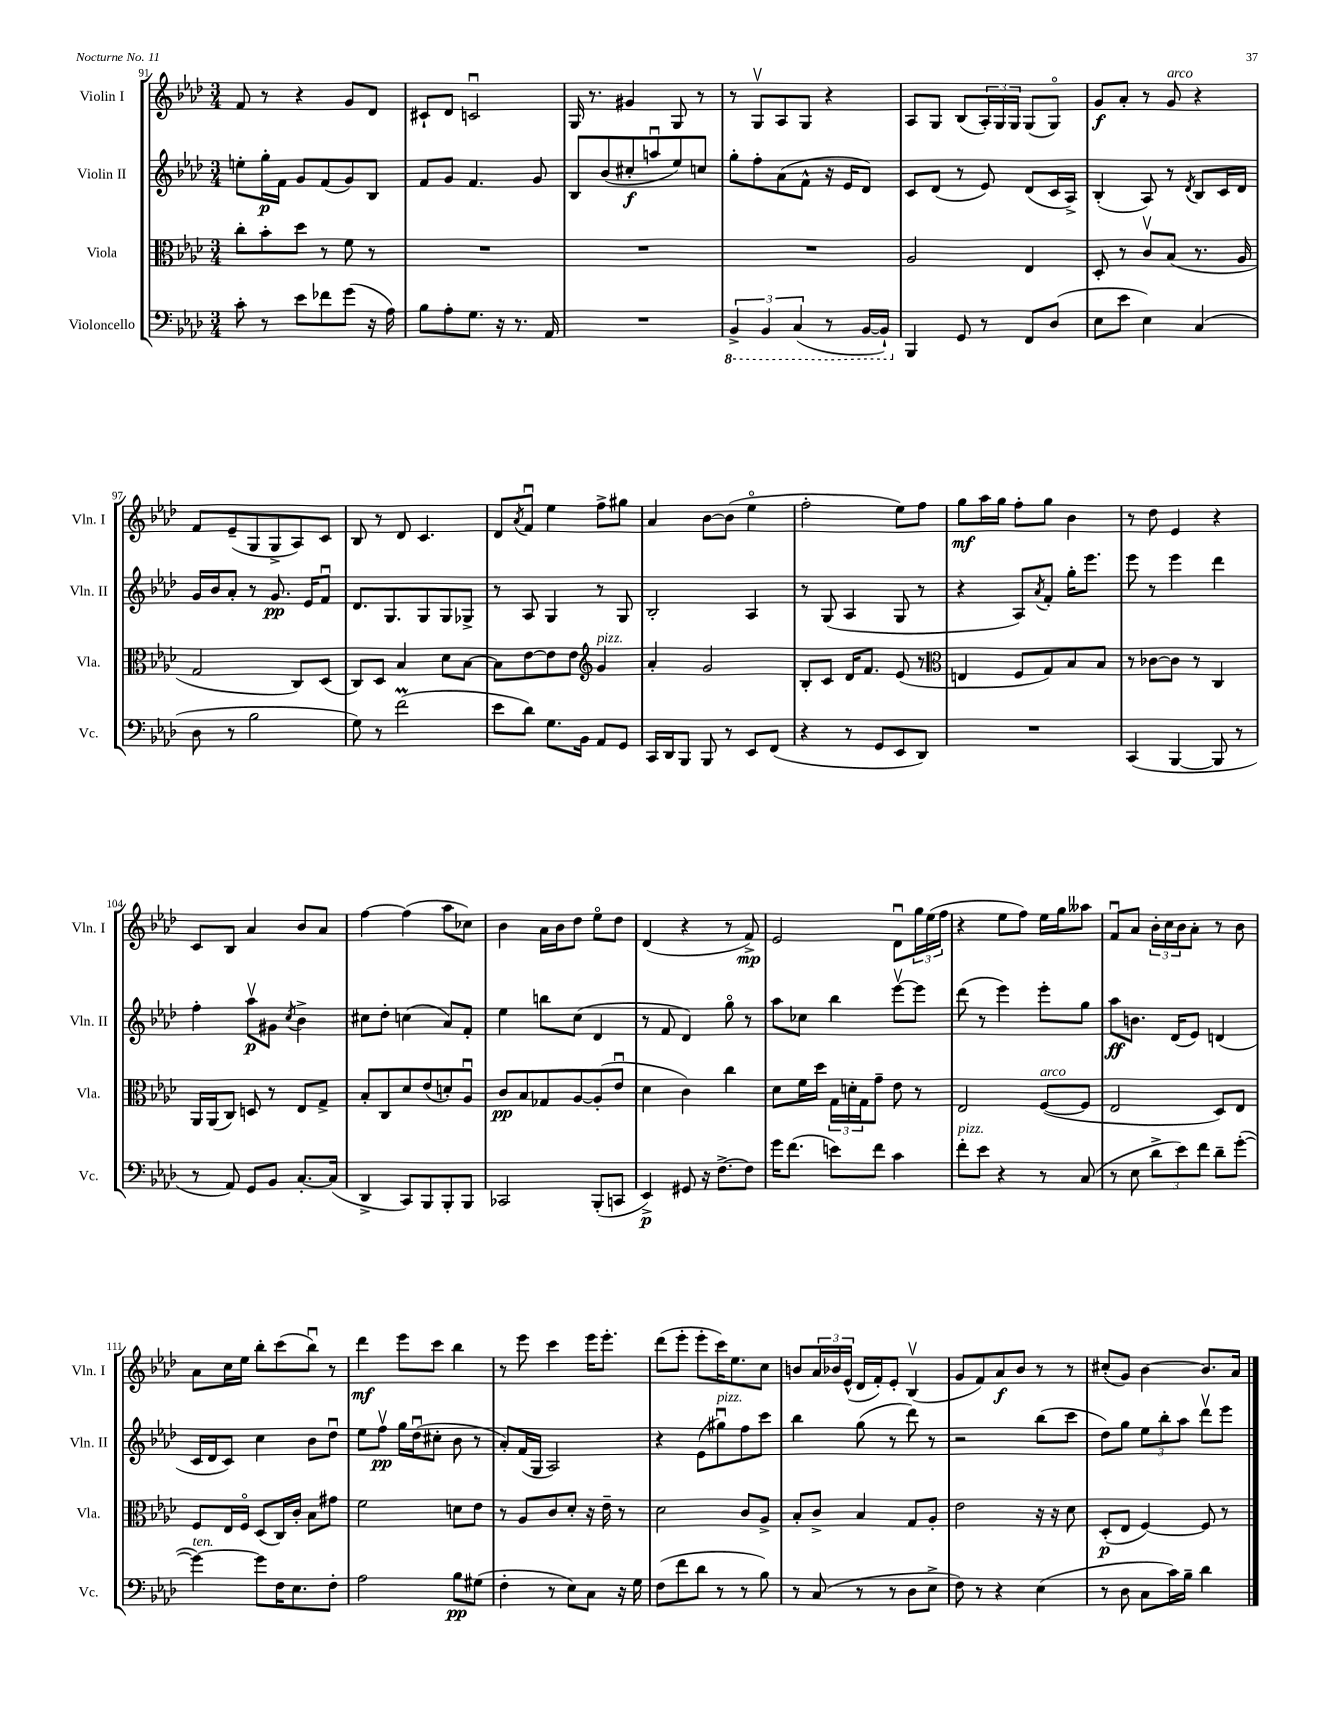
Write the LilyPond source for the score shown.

<<
\new StaffGroup <<
\new Staff = "s0" \with { instrumentName = "Violin I" shortInstrumentName = "Vln. I" } {
    \clef treble \key aes \major \numericTimeSignature \time 3/4
    f'8 r8 r4 g'8 des'8 |
    cis'8-! des'8 c'2\downbow |
    g16 r8. gis'4 g8 r8 |
    r8 g8\upbow aes8 g8 r4 |
    aes8 g8 bes8( \tuplet 3/2 { aes16-.) g16 g16 } g8( g8\flageolet) |
    g'8\f aes'8-. r8 g'8^\markup { \italic "arco" } r4 |
    f'8 ees'8--( g8 g8-> aes8) c'8 |
    bes8 r8 des'8 c'4. |
    des'8 \acciaccatura { aes'8 } f'8\downbow ees''4 f''8-> gis''8 |
    aes'4 bes'8~ bes'8( ees''4\flageolet |
    f''2-. ees''8) f''8 |
    g''8\mf aes''16 g''16 f''8-. g''8 bes'4 |
    r8 des''8 ees'4 r4 |
    c'8 bes8 aes'4 bes'8 aes'8 |
    f''4~ f''4( aes''8 ces''8) |
    bes'4 aes'16 bes'16 des''8 ees''8\flageolet des''8 |
    des'4( r4 r8 f'8->\mp) |
    ees'2 des'8\downbow \tuplet 3/2 { g''16 ees''16( f''16 } |
    r4 ees''8 f''8) ees''16 g''16 aeses''8 |
    f'8\downbow aes'8 \tuplet 3/2 { bes'16-. c''16 bes'16 } aes'8-. r8 bes'8 |
    aes'8 c''16 ees''16 bes''8-. c'''8( bes''8\downbow) r8 |
    des'''4\mf ees'''8 c'''8 bes''4 |
    r8 ees'''8 c'''4 ees'''16 ees'''8.-. |
    des'''8( ees'''8-. ees'''8-. c'''16) ees''8. c''8 |
    b'8 \tuplet 3/2 { aes'16 bes'16 ees'16-^( } des'16 f'16-.) ees'8-. bes4\upbow( |
    g'8 f'8) aes'8\f bes'8 r8 r8 |
    cis''8-.( g'8) bes'4~ bes'8. aes'16 \bar "|." |
}
\new Staff = "s1" \with { instrumentName = "Violin II" shortInstrumentName = "Vln. II" } {
    \clef treble \key aes \major \numericTimeSignature \time 3/4
    e''8-. g''16-.\p f'16 g'8 f'8( g'8) bes8 |
    f'8 g'8 f'4. g'8 |
    bes8 bes'8( cis''8-.\f a''8\downbow ees''8) c''8 |
    g''8-. f''8-. aes'8( f'8-^ r16 ees'16 des'8) |
    c'8 des'8( r8 ees'8) des'8( c'16 aes16->) |
    bes4-.( aes8) r8 \acciaccatura { des'8 } bes8 c'16 des'16 |
    g'16 bes'16 aes'8-. r8 g'8.\pp ees'16 f'8\downbow |
    des'8. g8. g8 g8 ges8-> |
    r8 aes8 g4 r8 g8 |
    bes2-. aes4 |
    r8 g8( aes4 g8 r8 |
    r4 aes8) \acciaccatura { aes'8 } f'8-. g''16-. ees'''8. |
    ees'''8 r8 ees'''4 des'''4 |
    f''4-. aes''8\upbow\p gis'8 \acciaccatura { c''8 } bes'4-> |
    cis''8 des''8-. c''4( aes'8) f'8-. |
    ees''4 b''8 c''8( des'4 |
    r8 f'8 des'4) g''8\flageolet r8 |
    aes''8 ces''8 bes''4 ees'''8~\upbow ees'''8 |
    des'''8( r8 ees'''4) ees'''8-. g''8 |
    aes''8\ff b'8. des'16( ees'8) d'4( |
    c'16 des'16 c'8) c''4 bes'8 des''8\downbow |
    ees''8 f''8\upbow\pp g''16 des''16\downbow( cis''8-. bes'8 r8 |
    aes'8-.) f'16( g16 aes2) |
    r4 ees'8( gis''8\downbow^\markup { \italic "pizz." }) f''8 c'''8 |
    bes''4 g''8( r8 des'''8) r8 |
    r2 bes''8( c'''8 |
    des''8) g''8 \tuplet 3/2 { ees''8 bes''8-. aes''8 } des'''8\upbow ees'''8 \bar "|." |
}
\new Staff = "s2" \with { instrumentName = "Viola" shortInstrumentName = "Vla." } {
    \clef alto \key aes \major \numericTimeSignature \time 3/4
    c''8-. bes'8-. des''8 r8 f'8 r8 |
    R2. |
    R2. |
    R2. |
    aes2 ees4 |
    des8-. r8 c'8\upbow bes8( r8. aes16 |
    g2 c8) des8( |
    c8) des8 bes4 des'8 bes8~ |
    bes8 ees'8~ ees'8 ees'8 \clef treble g'4^\markup { \italic "pizz." } |
    aes'4-. g'2 |
    bes8-. c'8 des'16 f'8. ees'8( r8 |
    \clef alto e4 f8 g8) bes8 bes8 |
    r8 ces'8~ ces'8 r8 c4 |
    aes,16 aes,16( c8) d8 r8 ees8 g8-> |
    bes8-. c8 des'8 ees'8( d'8-.) aes8\downbow |
    c'8\pp bes8 ges8 aes8~ aes8-.( ees'8\downbow |
    des'4 c'4) c''4 |
    des'8 f'16 des''16 \tuplet 3/2 { g16 d'16-. g16 } g'8-- ees'8 r8 |
    ees2 f8~^\markup { \italic "arco" }( f8 |
    ees2 des8) ees8 |
    f8 ees16 f16\flageolet des8( c16) c'16-. bes8 gis'8 |
    f'2 d'8 ees'8 |
    r8 aes8 c'8 des'8-. r16 ees'16-- r8 |
    des'2 c'8 aes8-> |
    bes8-. c'8-> bes4 g8 aes8-. |
    ees'2 r16 r16 des'8 |
    des8-.\p( ees8 f4~) f8 r8 \bar "|." |
}
\new Staff = "s3" \with { instrumentName = "Violoncello" shortInstrumentName = "Vc." } {
    \clef bass \key aes \major \numericTimeSignature \time 3/4
    c'8-. r8 ees'8 fes'8 g'8( r16 aes16) |
    bes8 aes8-. g8. r16 r8. aes,16 |
    R2. |
    \tuplet 3/2 { \ottava #-1 bes,,4-> bes,,4 c,4( } r8 bes,,16~ bes,,16-!) \ottava #0 |
    bes,,4 g,8 r8 f,8 des8( |
    ees8 ees'8 ees4) c4( |
    des8 r8 bes2 |
    g8) r8 f'2\prall( |
    ees'8 des'8) g8. bes,16 aes,8 g,8 |
    c,16 des,16 bes,,8 bes,,8 r8 ees,8 f,8( |
    r4 r8 g,8 ees,8 des,8) |
    R2. |
    c,4( bes,,4~ bes,,8 r8 |
    r8 aes,8) g,8 bes,8 c8.~-. c16( |
    des,4-> c,8) bes,,8 bes,,8-. bes,,8 |
    ces,2 bes,,8-.( c,8 |
    ees,4->\p) gis,8 r16 f8.~-> f8 |
    g'16 f'8.( e'8) f'8 c'4 |
    f'8-.^\markup { \italic "pizz." } ees'8 r4 r8 c8( |
    r8 ees8 \tuplet 3/2 { des'8-> ees'8) f'8 } des'8-- g'8~-.( |
    g'4~^\markup { \italic "ten." }) g'8 f16 ees8. f8-. |
    aes2 bes8\pp gis8( |
    f4-. r8 ees8) c8 r16 g16 |
    f8( f'8 des'8 r8 r8 bes8) |
    r8 c8( r8 r8 des8 ees8-> |
    f8) r8 r4 ees4( |
    r8 des8 c8 c'16) bes16-- des'4 \bar "|." |
}
>>
>>
\layout { \context { \Score currentBarNumber = #91 } }
